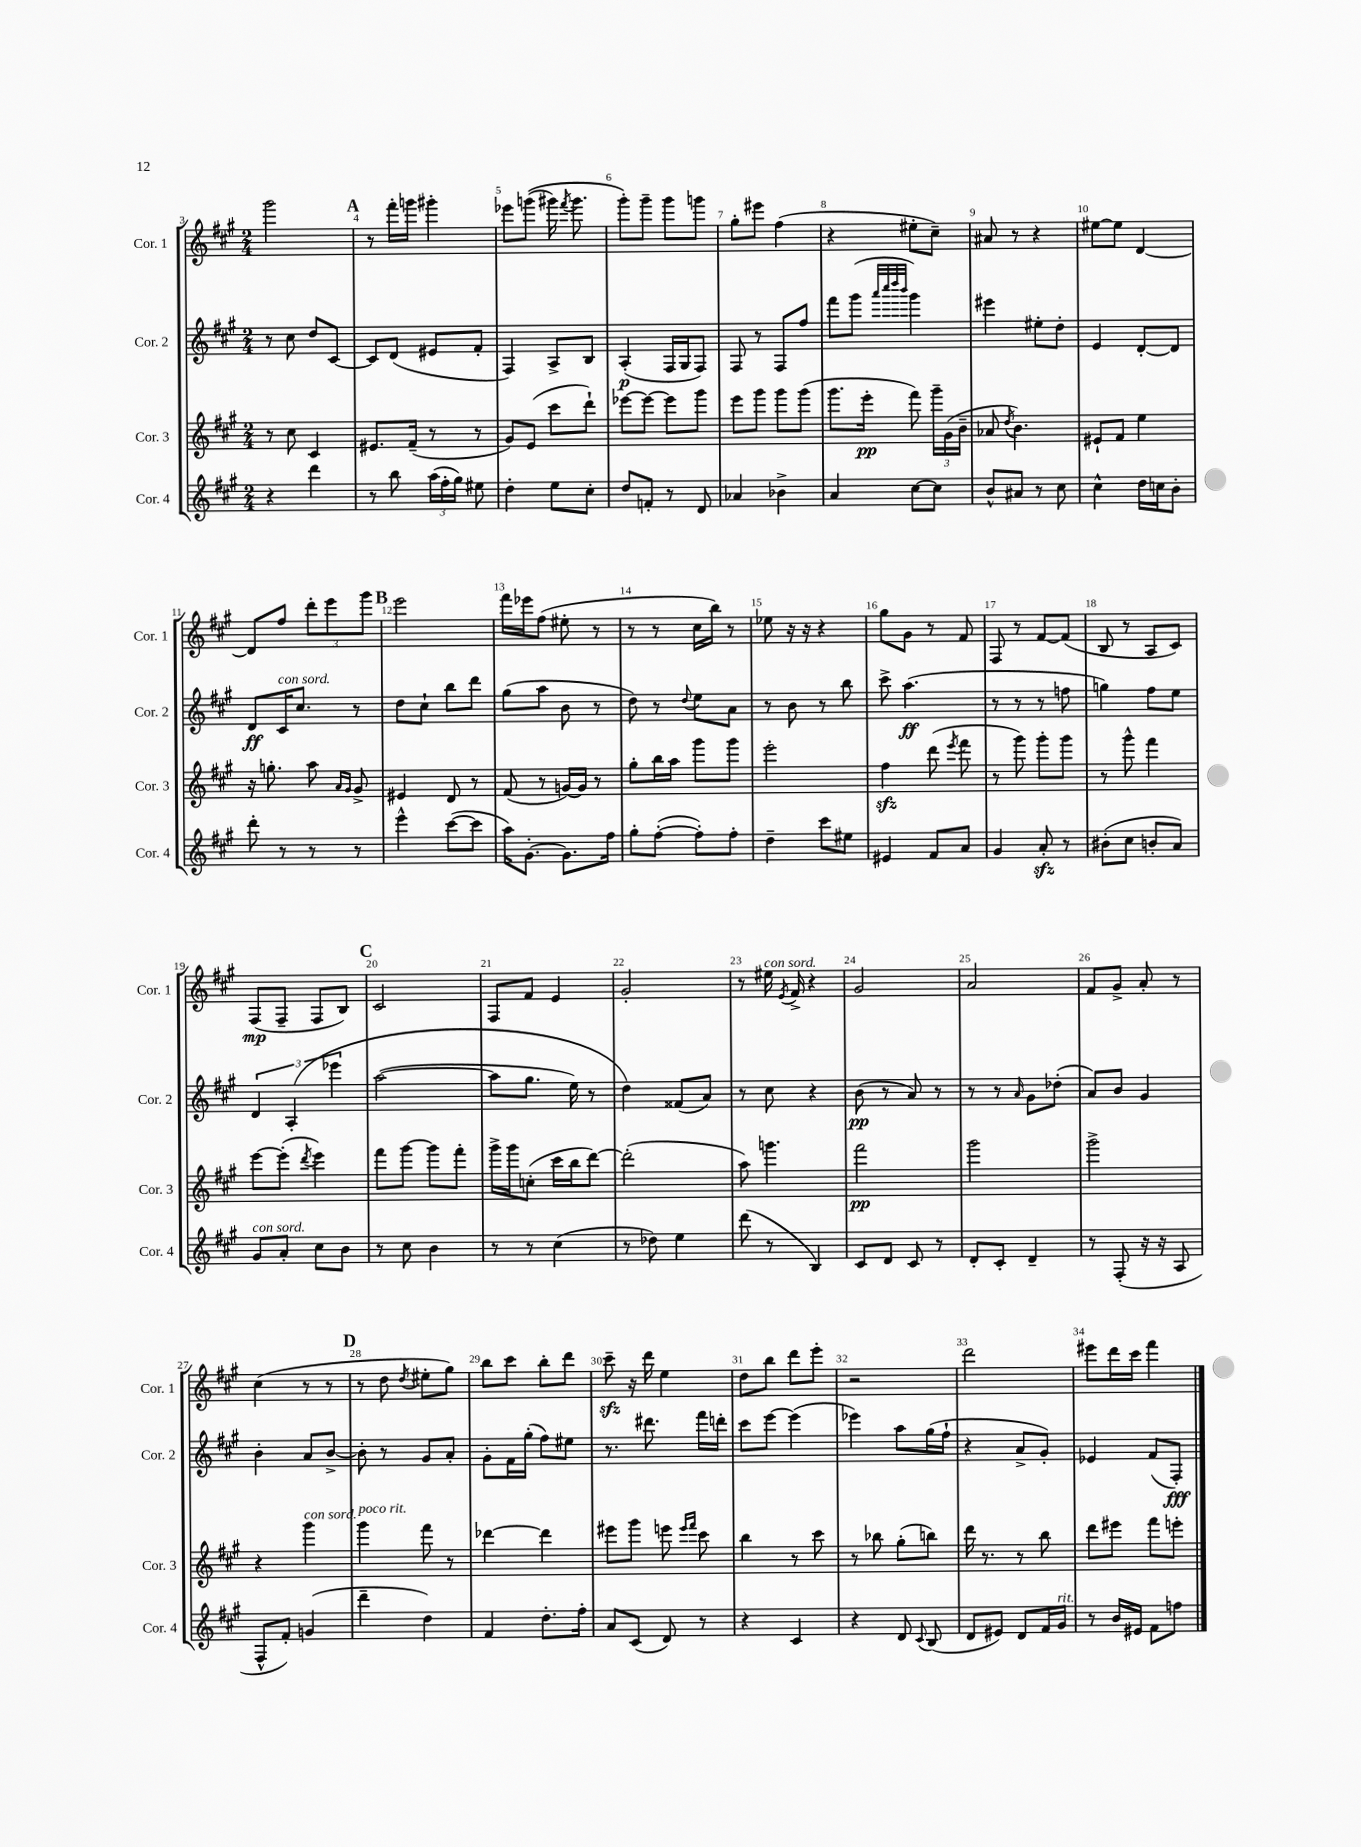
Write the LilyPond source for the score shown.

<<
\new StaffGroup <<
\new Staff = "s0" \with { instrumentName = "Cor. 1" shortInstrumentName = "Cor. 1" } {
    \clef treble \key a \major \numericTimeSignature \time 2/4
    \autoBeamOff gis'''2 |
    \mark \markup { \bold "A" } r8 fis'''16[-. g'''16] gis'''4-. |
    ees'''8[ g'''8](\( gis'''16) \acciaccatura { fis'''8 } gis'''8. |
    gis'''8[-.\) gis'''8]-- gis'''8[ g'''8] |
    gis''8[-. eis'''8] fis''4( |
    r4 eis''8[-. cis''8]--) |
    ais'8 r8 r4 |
    eis''8[~ eis''8] d'4~ |
    d'8[ fis''8] \tuplet 3/2 { d'''8[-. e'''8 gis'''8] } |
    \mark \markup { \bold "B" } e'''2 |
    fis'''16[ ees'''16 fis''8]( eis''8-. r8 |
    r8 r8 cis''16[ b''16]) r8 |
    ees''8 r16 r16 r4 |
    gis''8[ gis'8] r8 fis'8 |
    fis8 r8 fis'8[~ fis'8]( |
    b8 r8 a8[ cis'8]) |
    fis8[\mp( fis8]-- fis8[ b8]) |
    \mark \markup { \bold "C" } cis'2 |
    fis8[ fis'8] e'4 |
    gis'2-. |
    r8 eis''16^\markup { \italic "con sord." } \acciaccatura { e'8 } fis'16-> r4 |
    gis'2 |
    a'2 |
    fis'8[ gis'8]-> a'8-. r8 |
    cis''4( r8 r8 |
    \mark \markup { \bold "D" } r8 d''8 \acciaccatura { d''8 } eis''8[-. gis''8]) |
    b''8[ cis'''8] b''8[-. d'''8] |
    cis'''8--\sfz r16 d'''16 e''4 |
    d''8[ b''8] d'''8[ e'''8]-. |
    r2 |
    d'''2 |
    eis'''8[ d'''16 cis'''16] fis'''4 \bar "|." |
}
\new Staff = "s1" \with { instrumentName = "Cor. 2" shortInstrumentName = "Cor. 2" } {
    \clef treble \key a \major \numericTimeSignature \time 2/4
    \autoBeamOff r8 cis''8 d''8[ cis'8]~ |
    \mark \markup { \bold "A" } cis'8[ d'8]( eis'8[ fis'8]-. |
    fis4) a8[-> b8] |
    a4-.\p( fis16[ gis16 fis8]) |
    fis8 r8 fis8[ fis''8] |
    fis'''8[ gis'''8]( \grace { a'''32[ cis''''32 d''''32 b'''32] } gis'''4) |
    eis'''4 eis''8[-. d''8]-. |
    e'4 d'8[~-. d'8] |
    d'8[\ff cis'16^\markup { \italic "con sord." } cis''8.] r8 |
    \mark \markup { \bold "B" } d''8[ cis''8]-! b''8[ d'''8] |
    gis''8[( a''8] b'8 r8 |
    d''8) r8 \appoggiatura { d''8 } e''8[ a'8] |
    r8 b'8 r8 b''8 |
    cis'''8-> a''4.\ff( |
    r8 r8 r8 f''8 |
    g''4) fis''8[ e''8] |
    \tuplet 3/2 { d'4 a4-.\( ees'''4 } |
    \mark \markup { \bold "C" } a''2~( |
    a''8[ gis''8.] e''16) r8 |
    d''4\) fisis'8[( a'8]) |
    r8 cis''8 r4 |
    b'8\pp( r8 a'8) r8 |
    r8 r8 \grace { a'16 } gis'8[ des''8]-.( |
    a'8[) b'8] gis'4 |
    b'4-. a'8[ b'8]~-> |
    \mark \markup { \bold "D" } b'8-. r8 gis'8[ a'8]-. |
    gis'8[-. fis'16 gis''16]-.( fis''8[) eis''8] |
    r8. dis'''8. fis'''16[ d'''16]-. |
    cis'''8[ e'''8]~ e'''4( |
    ees'''4) a''8[ gis''16( fis''16]-! |
    r4 a'8[-> gis'8]-.) |
    ees'4 fis'8[( fis8]-.\fff) \bar "|." |
}
\new Staff = "s2" \with { instrumentName = "Cor. 3" shortInstrumentName = "Cor. 3" } {
    \clef treble \key a \major \numericTimeSignature \time 2/4
    \autoBeamOff r8 cis''8 cis'4 |
    \mark \markup { \bold "A" } eis'8.[ fis'16]--( r8 r8 |
    gis'8[) e'8]( cis'''8[ d'''8]-!) |
    ees'''8[~ ees'''8]~ ees'''8[ gis'''8] |
    e'''8[ gis'''8] gis'''8[ gis'''8]( |
    gis'''8.[ e'''16]-.\pp fis'''8) \tuplet 3/2 { gis'''16[-- gis'16( b'16]-- } |
    aes'8 \acciaccatura { d''8 } b'4.) |
    eis'8[-! fis'8] e''4 |
    r16 g''8.-. a''8 \grace { a'16[ gis'16] } gis'8-> |
    \mark \markup { \bold "B" } eis'4 d'8 r8 |
    fis'8( r8 g'16[~) g'16] r8 |
    gis''8[-. b''16 a''16] gis'''8[ gis'''8] |
    e'''2-. |
    fis''4\sfz d'''8( \acciaccatura { e'''8 } fis'''8 |
    r8 gis'''8) gis'''8[-. gis'''8] |
    r8 gis'''8-^ fis'''4 |
    e'''8[~ e'''8]-.( \acciaccatura { d'''8 } e'''4) |
    \mark \markup { \bold "C" } fis'''8[ gis'''8]~ gis'''8[ fis'''8]-. |
    gis'''16[-> gis'''16 c''8]-.( cis'''16[ b''16 d'''8]~) |
    d'''2-.( |
    a''8) g'''4. |
    fis'''2\pp |
    gis'''2 |
    gis'''2-> |
    r4 gis'''4^\markup { \italic "con sord." } |
    \mark \markup { \bold "D" } gis'''4^\markup { \italic "poco rit." } fis'''8 r8 |
    des'''4~ des'''4 |
    eis'''8[ gis'''8] e'''8 \grace { e'''16[ fis'''16] } cis'''8 |
    b''4 r8 cis'''8 |
    r8 bes''8 gis''8[-.( b''8]) |
    d'''16 r8. r8 b''8 |
    d'''8[ eis'''8] fis'''8[ e'''8]-. \bar "|." |
}
\new Staff = "s3" \with { instrumentName = "Cor. 4" shortInstrumentName = "Cor. 4" } {
    \clef treble \key a \major \numericTimeSignature \time 2/4
    \autoBeamOff r4 d'''4 |
    \mark \markup { \bold "A" } r8 b''8 \tuplet 3/2 { a''16[( fis''16-. gis''16]) } eis''8 |
    d''4-. e''8[ cis''8]-. |
    d''8[ f'8]-. r8 d'8 |
    aes'4 bes'4-> |
    a'4 cis''8[~ cis''8] |
    b'8[-^ ais'8] r8 cis''8 |
    cis''4-^ d''16[ c''16 b'8]-. |
    d'''8-. r8 r8 r8 |
    \mark \markup { \bold "B" } e'''4-^ cis'''8[~( cis'''8] |
    a''16[) gis'8.]~-. gis'8.[ fis''16] |
    gis''8[-. fis''8]~-.( fis''8[-.) fis''8]-. |
    d''4-- cis'''8[ eis''8] |
    eis'4 fis'8[ a'8] |
    gis'4 a'8-.\sfz r8 |
    bis'8[-.( cis''8] b'8[-. a'8]) |
    gis'8[^\markup { \italic "con sord." } a'8]-. cis''8[ b'8] |
    \mark \markup { \bold "C" } r8 cis''8 b'4 |
    r8 r8 cis''4( |
    r8 des''8) e''4 |
    d'''8( r8 b4) |
    cis'8[ d'8] cis'8 r8 |
    d'8[-. cis'8]-. d'4-- |
    r8 fis8-.( r16 r16 a8 |
    fis8[-^ fis'8]-.) g'4( |
    \mark \markup { \bold "D" } d'''4-- d''4) |
    fis'4 d''8.[-. fis''16]-. |
    a'8[ cis'8]( d'8) r8 |
    r4 cis'4 |
    r4 d'8 \appoggiatura { cis'8 } b8( |
    d'8[ eis'8]) d'8[ fis'16 gis'16]^\markup { \italic "rit." } |
    r8 b'16[ eis'16] fis'8[ f''8] \bar "|." |
}
>>
>>
\layout { \context { \Score currentBarNumber = #3 \override BarNumber.break-visibility = ##(#f #t #t) barNumberVisibility = #all-bar-numbers-visible } }
